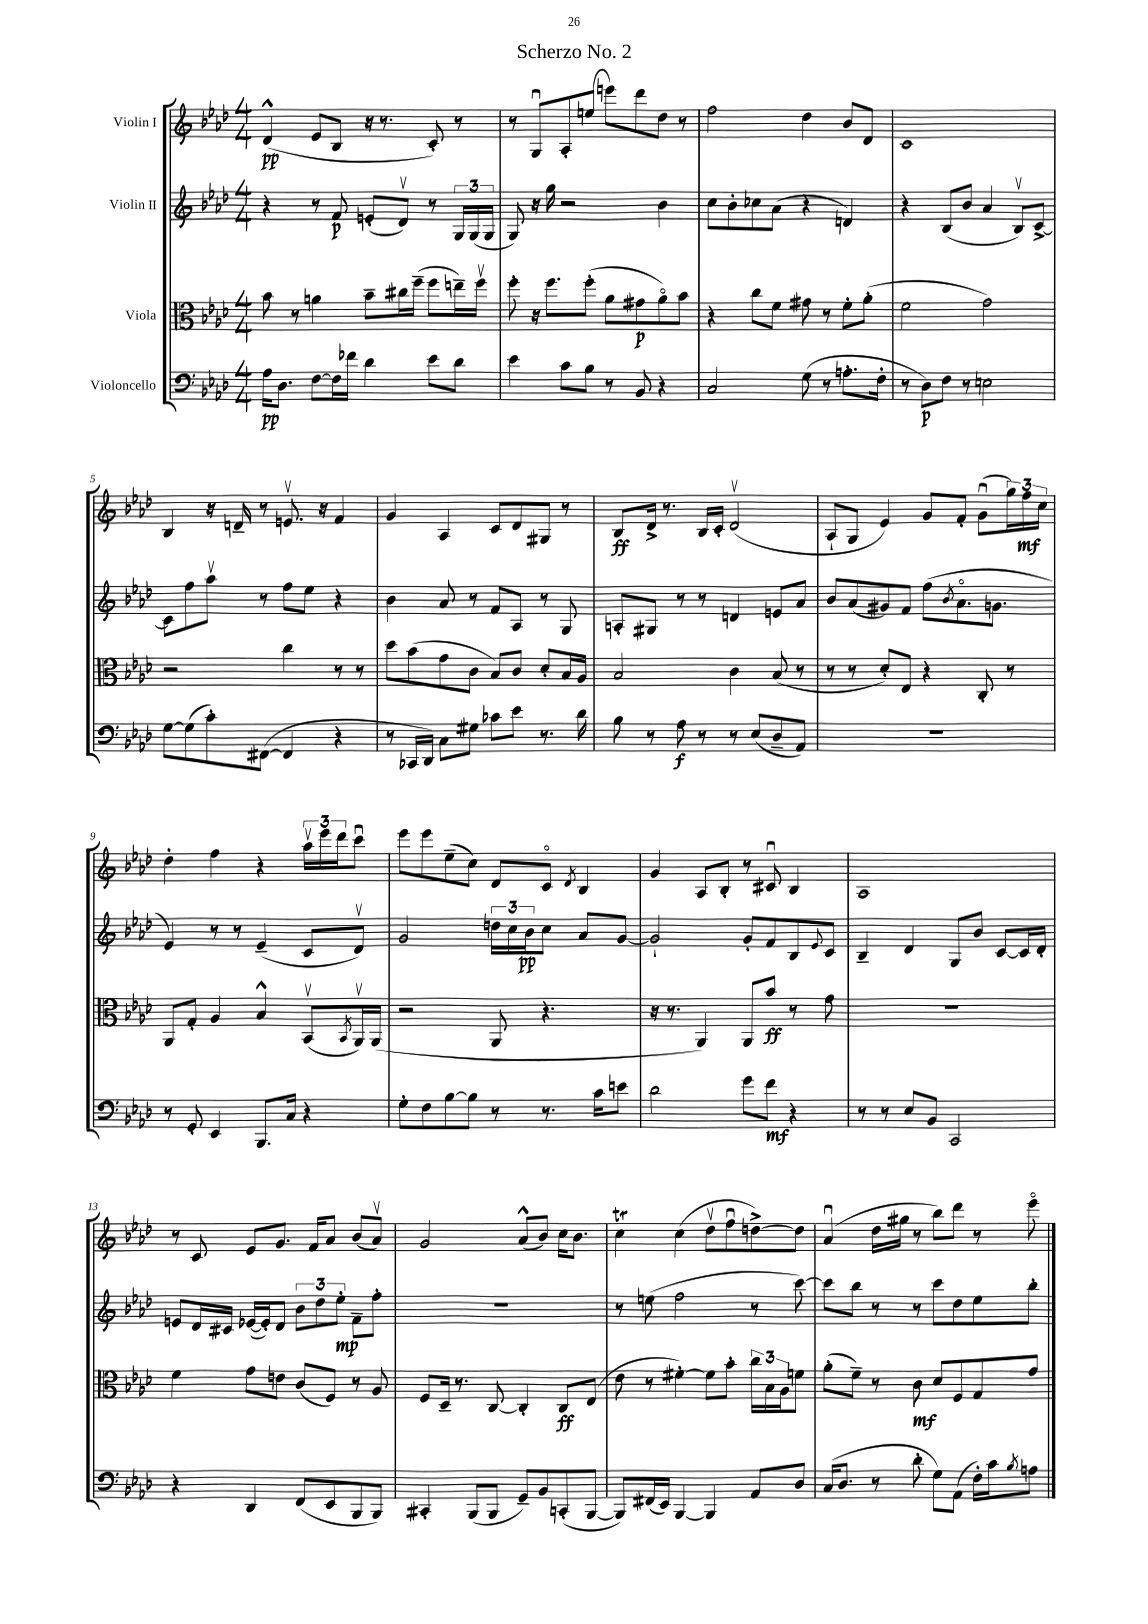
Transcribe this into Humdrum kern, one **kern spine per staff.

**kern	**kern	**kern	**kern
*staff4	*staff3	*staff2	*staff1
*clefF4	*clefC3	*clefG2	*clefG2
*k[b-e-a-d-]	*k[b-e-a-d-]	*k[b-e-a-d-]	*k[b-e-a-d-]
*M4/4	*M4/4	*M4/4	*M4/4
16A-	8b-	4r	(4d-^^
8.D-	.	.	.
.	8r	.	.
[8F	4a	8r	8e-
16F]	.	8f	8B-
16f-	.	.	.
4d-	8b-~	(8e'	16r
.	.	.	8.r
.	16cc#	8d-v)	.
.	(16ff~	.	.
8e-	8ff	8r	8c')
8d-	16ee~)	24G	8r
.	.	(24G	.
.	16ffv	.	.
.	.	24G	.
=	=	=	=
4e-	8ff'	8G)	8r
.	16r	16r	8Gu
.	8.ff	16gg	.
8c	.	2r	8A-'
8B-	(8ff'	.	(8ee
8r	8a-	.	8eee)
8BB-	8g#	.	8ddd-
4r	8a-o)	4b-	8dd-
.	8b-	.	8r
=	=	=	=
2C	4r	8cc	2ff
.	.	8b-'	.
.	8cc	8cc-	.
.	8f	(8a-	.
(8G	8g#	4r	4dd-
8r	8r	.	.
8.A'	8f'	4d)	8b-
.	(8a-'	.	8d-
16F'	.	.	.
=	=	=	=
8r	2f	4r	1c
8D-)	.	.	.
8F	.	(8B-	.
8r	.	8b-	.
2E	2g)	4a-	.
.	.	8B-v)	.
.	.	[8c^	.
=	=	=	=
[8G	2r	8c]	4B-
(8G]	.	8ff	.
8c')	.	8aa-v	16r
.	.	.	16d~
([8FF#	.	8r	8r
4FF#]	4cc	8ff	8.ev
.	.	8ee-	.
.	.	.	16r
4r	8r	4r	4f
.	8r	.	.
=	=	=	=
8r	8dd-	4b-	4g
16CC-	(8b-	.	.
16DD-)	.	.	.
8C	8g	8a-	4A-
8G#	8c	8r	.
8c-	8B-)	8f	8c
8e-	8c	8A-	8d-
8.r	8d-'	8r	8G#
.	16B-	8G	8r
16d-	16A-	.	.
=	=	=	=
8B-	2B-	8A'	8B-
8r	.	8G#	16d-^
.	.	.	8.r
8A-	.	8r	.
8r	.	8r	16B-
.	.	.	16c'
8r	4c	4d	(2d-v
(8E-	.	.	.
8D-~	(8B-	8e	.
8AA-)	8r	8a-	.
=	=	=	=
1r	8r	8b-	8A-`
.	8r	(8a-	8G
.	8d-')	8g#)	4e-)
.	8E-	8f	.
.	4r	(8ff	8g
.	.	8qb-	.
.	.	8.a-o	8f'
.	8C'	.	(8gu
.	.	8.g	.
.	8r	.	24gg)
.	.	.	24ff
.	.	.	24cc
=	=	=	=
8r	8AA-	4e-)	4dd-'
8GG'	8G'	.	.
4EE-	4A-	8r	4ff
.	.	8r	.
8.BBB-	4B-^^	(4e-~	4r
16C	.	.	.
4r	(8BB-v	8c	24aa-v
.	.	.	24eee-
.	.	.	24ddd-
.	8qBB-	.	.
.	16AA-v)	8d-v)	8cccu
.	(16AA-	.	.
=	=	=	=
8G'	2r	2g	8eee-
8F	.	.	8eee-
[8B-	.	.	(8ee-~
8B-]	.	.	8cc)
8r	8AA-	24dd	8d-
.	.	24cc	.
.	.	24b-	.
8.r	4.r	8cc	8co
.	.	.	8qd-
.	.	8a-	4B-
16c	.	.	.
8e	.	[8g	.
=	=	=	=
2d-	16r	2g`]	4g
.	8.r	.	.
.	4AA-)	.	8A-
.	.	.	8B-'
8g	8AA-	8g'	8r
8f	8b-	8f	8c#u
4r	8r	8B-	4B-
.	.	8qqe-	.
.	8g	8c	.
=	=	=	=
8r	1r	4B-~	1A-
8r	.	.	.
8E-	.	4d-	.
8BB-	.	.	.
2CC	.	8G	.
.	.	8b-	.
.	.	[8c	.
.	.	16c]	.
.	.	16d-'	.
=	=	=	=
4r	4f	8e	8r
.	.	16d-	8c
.	.	16c#	.
4DD-	8g	([16e-	8e-
.	.	16e-'])	.
.	8e	8d-	8.g
(8FF	(8c	12b-	.
.	.	.	16f
.	.	12dd-	.
8EE-	8F)	.	8a-
.	.	12ee-'	.
8BBB-	8r	8f~	(8b-
8BBB-)	8A-	8ff'	8a-v)
=	=	=	=
4CC#'	8F	1r	2g
.	16D-~	.	.
.	8.r	.	.
(8BBB-	.	.	.
8BBB-	[8C	.	.
8GG~)	4C']	.	(8a-^^
8BB-	.	.	8b-)
(8CC'	8C	.	16cc
.	.	.	8.b-
[8BBB-	(8E-	.	.
=	=	=	=
8BBB-])	8e-	8r	4cc
(16FF#	8r	(8ee	.
16EE-)	.	.	.
[4BBB-	[4f#')	2ff	(4cc
4BBB-]	8f#]	.	8dd-v
.	8b-'	.	8ffu
8AA-	24cc	8r	[8dd^)
.	24B-	.	.
.	24A-	.	.
8D-	8f	[8ccc)	8dd]
=	=	=	=
(16C	(8a-'	8ccc]	(4a-u
8.D-	.	.	.
.	8f~)	8bb-	.
8r	8r	8r	16dd-
.	.	.	16gg#
8d-'	8c	8r	8r
8G)	8d-	8ccc	8bb-)
(8AA-	8F	8dd-	8ddd-
16F')	8G	8ee-	8r
16c	.	.	.
8qB-	.	.	.
8A	8g	8bb-'	8eee-o
==	==	==	==
*-	*-	*-	*-
